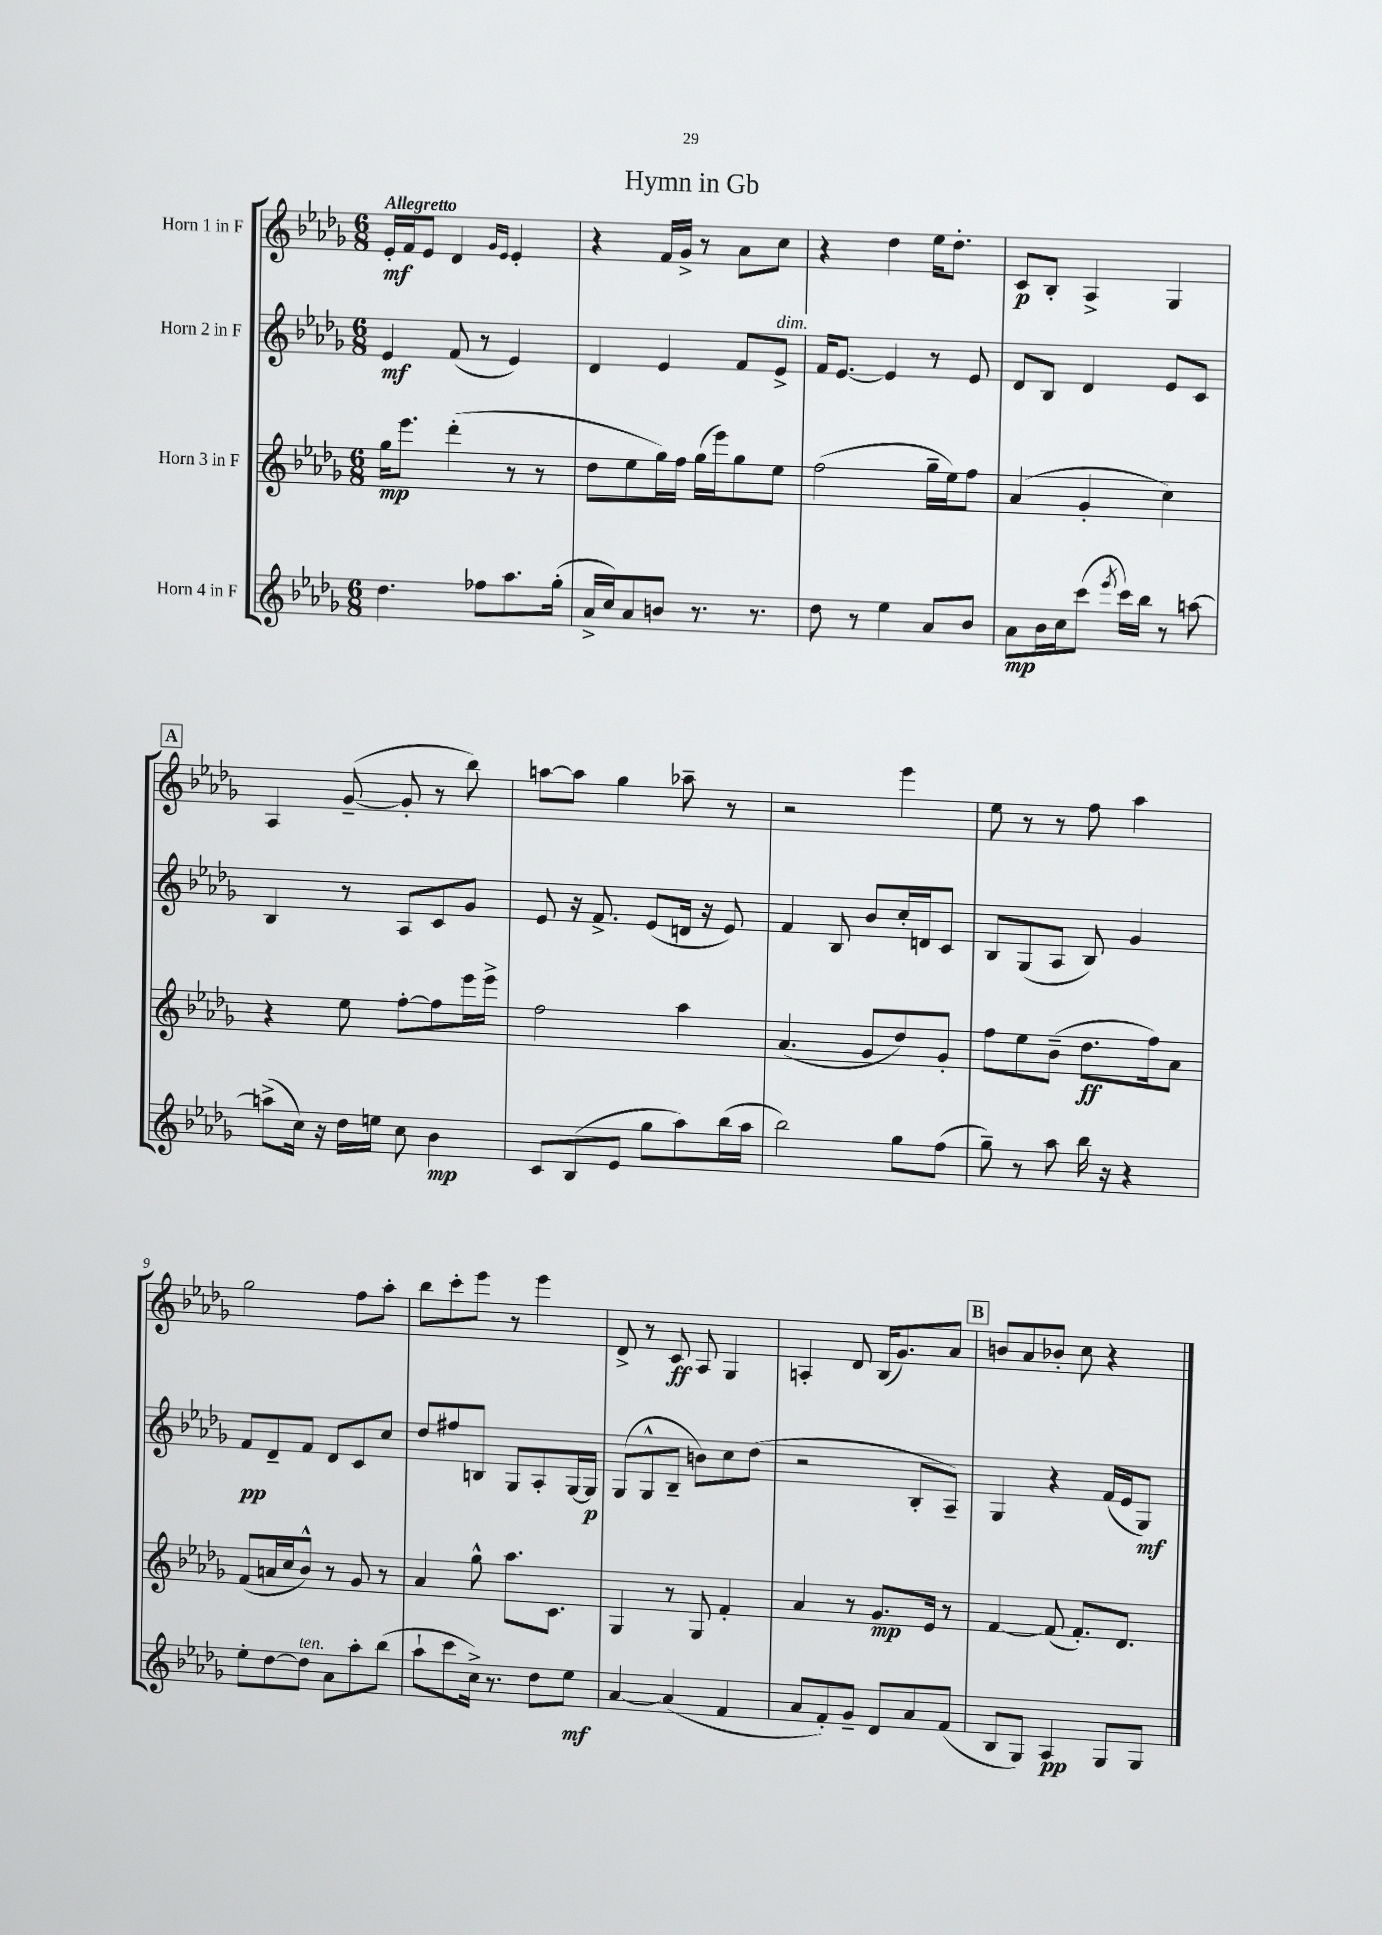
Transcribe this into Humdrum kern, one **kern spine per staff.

**kern	**kern	**kern	**kern
*staff4	*staff3	*staff2	*staff1
*clefG2	*clefG2	*clefG2	*clefG2
*k[b-e-a-d-g-]	*k[b-e-a-d-g-]	*k[b-e-a-d-g-]	*k[b-e-a-d-g-]
*M6/8	*M6/8	*M6/8	*M6/8
4.dd-	16gg-	4e-	16e-'
.	8.eee-	.	16f
.	.	.	8e-
.	(4ddd-'	(8f	4d-
8ff-	.	8r	.
.	.	.	16qqg-
.	.	.	16qqe-
8.aa-	8r	4e-)	4e-'
.	8r	.	.
(16gg-'	.	.	.
=	=	=	=
16a-^	8dd-	4d-	4r
16cc)	.	.	.
8a-	8ee-	.	.
8b	16gg-)	4e-	16f
.	16ff	.	16g-^
8.r	(16gg-	.	8r
.	16eee-)	.	.
.	8gg-	8f	8a-
8.r	.	.	.
.	8ee-	8e-^	8cc
=	=	=	=
8dd-	(2ff	16f	4r
.	.	[8.e-	.
8r	.	.	.
4ee-	.	4e-]	4dd-
8a-	16gg-~	8r	16ee-
.	16ee-)	.	8.dd-'
8b-	8ff	8e-	.
=	=	=	=
8a-	(4a-	8d-	8c
16b-	.	8B-	8B-'
16cc	.	.	.
(8ccc	4g-'	4d-	4A-^
8qeee-	.	.	.
16ccc)	.	.	.
16bb-	.	.	.
8r	4cc)	8e-	4G-
[8aa	.	8c	.
=	=	=	=
(8aa^]	4r	4B-	4A-
16cc)	.	.	.
16r	.	.	.
16dd-	8ee-	8r	([8g-~
16ee	.	.	.
8cc	[8ff'	8A-	8g-']
4b-	8ff]	8c	8r
.	16eee-	8g-	8bb-)
.	16eee-^	.	.
=	=	=	=
8c	2ff	8e-	[8aa
(8B-	.	16r	8aa]
.	.	8.f^	.
8e-	.	.	4gg-
8gg-	.	(8e-	.
8aa-)	4aa-	16d	8aa-~
.	.	16r	.
(16bb-	.	8e-)	8r
16aa-	.	.	.
=	=	=	=
2bb-)	(4.a-	4f	2r
.	.	8B-	.
.	8g-	8b-	.
8gg-	8dd-)	16cc'	4eee-
.	.	16d	.
(8ff	8g-'	8c	.
=	=	=	=
8gg-~)	8ff	8B-	8ee-
8r	8ee-	(8G-	8r
8aa-	(8b-~	8A-	8r
16bb-	8.dd-	8B-)	8ff
16r	.	.	.
4r	.	4g-	4aa-
.	16ff)	.	.
.	8a-	.	.
=	=	=	=
8ee-'	(8f	8f	2gg-
[8dd-	16a	8d-~	.
.	16cc	.	.
8dd-]	8b-^^)	8f	.
8a-	8r	8d-	.
8aa-'	8g-	8c	8ff
(8bb-	8r	8cc	8aa-'
=	=	=	=
8aa-`	4a-	8dd-	8bb-
8ccc	.	8ff#	8ccc'
16cc^)	8gg-^^	8B	8eee-
8.r	.	.	.
.	8.aa-	8G-	8r
8dd-	.	8A-'	4eee-
.	8.c	.	.
8ee-	.	[16G-	.
.	.	16G-]	.
=	=	=	=
[4a-	4G-	(8G-	8d-^
.	.	8G-^^	8r
(4a-]	8r	8B-~	8c
.	8G-	8b)	8A-
4f	4f'	8cc	4G-
.	.	(8dd-	.
=	=	=	=
8a-	4a-	2r	4A'
8f')	.	.	.
8g-~	8r	.	8d-
8d-	8.g-	.	(16B-
.	.	.	8.g-)
8a-	.	8B-'	.
.	16e-	.	.
(8f	8r	8A-~)	8a-
=	=	=	=
8B-	[4f	4G-	8b
8G-)	.	.	8a-
4A-	(8f]	4r	8b-'
.	8.f')	.	8cc
8G-	.	(16f	4r
.	8.d-	16e-	.
8G-	.	8G-)	.
==	==	==	==
*-	*-	*-	*-
